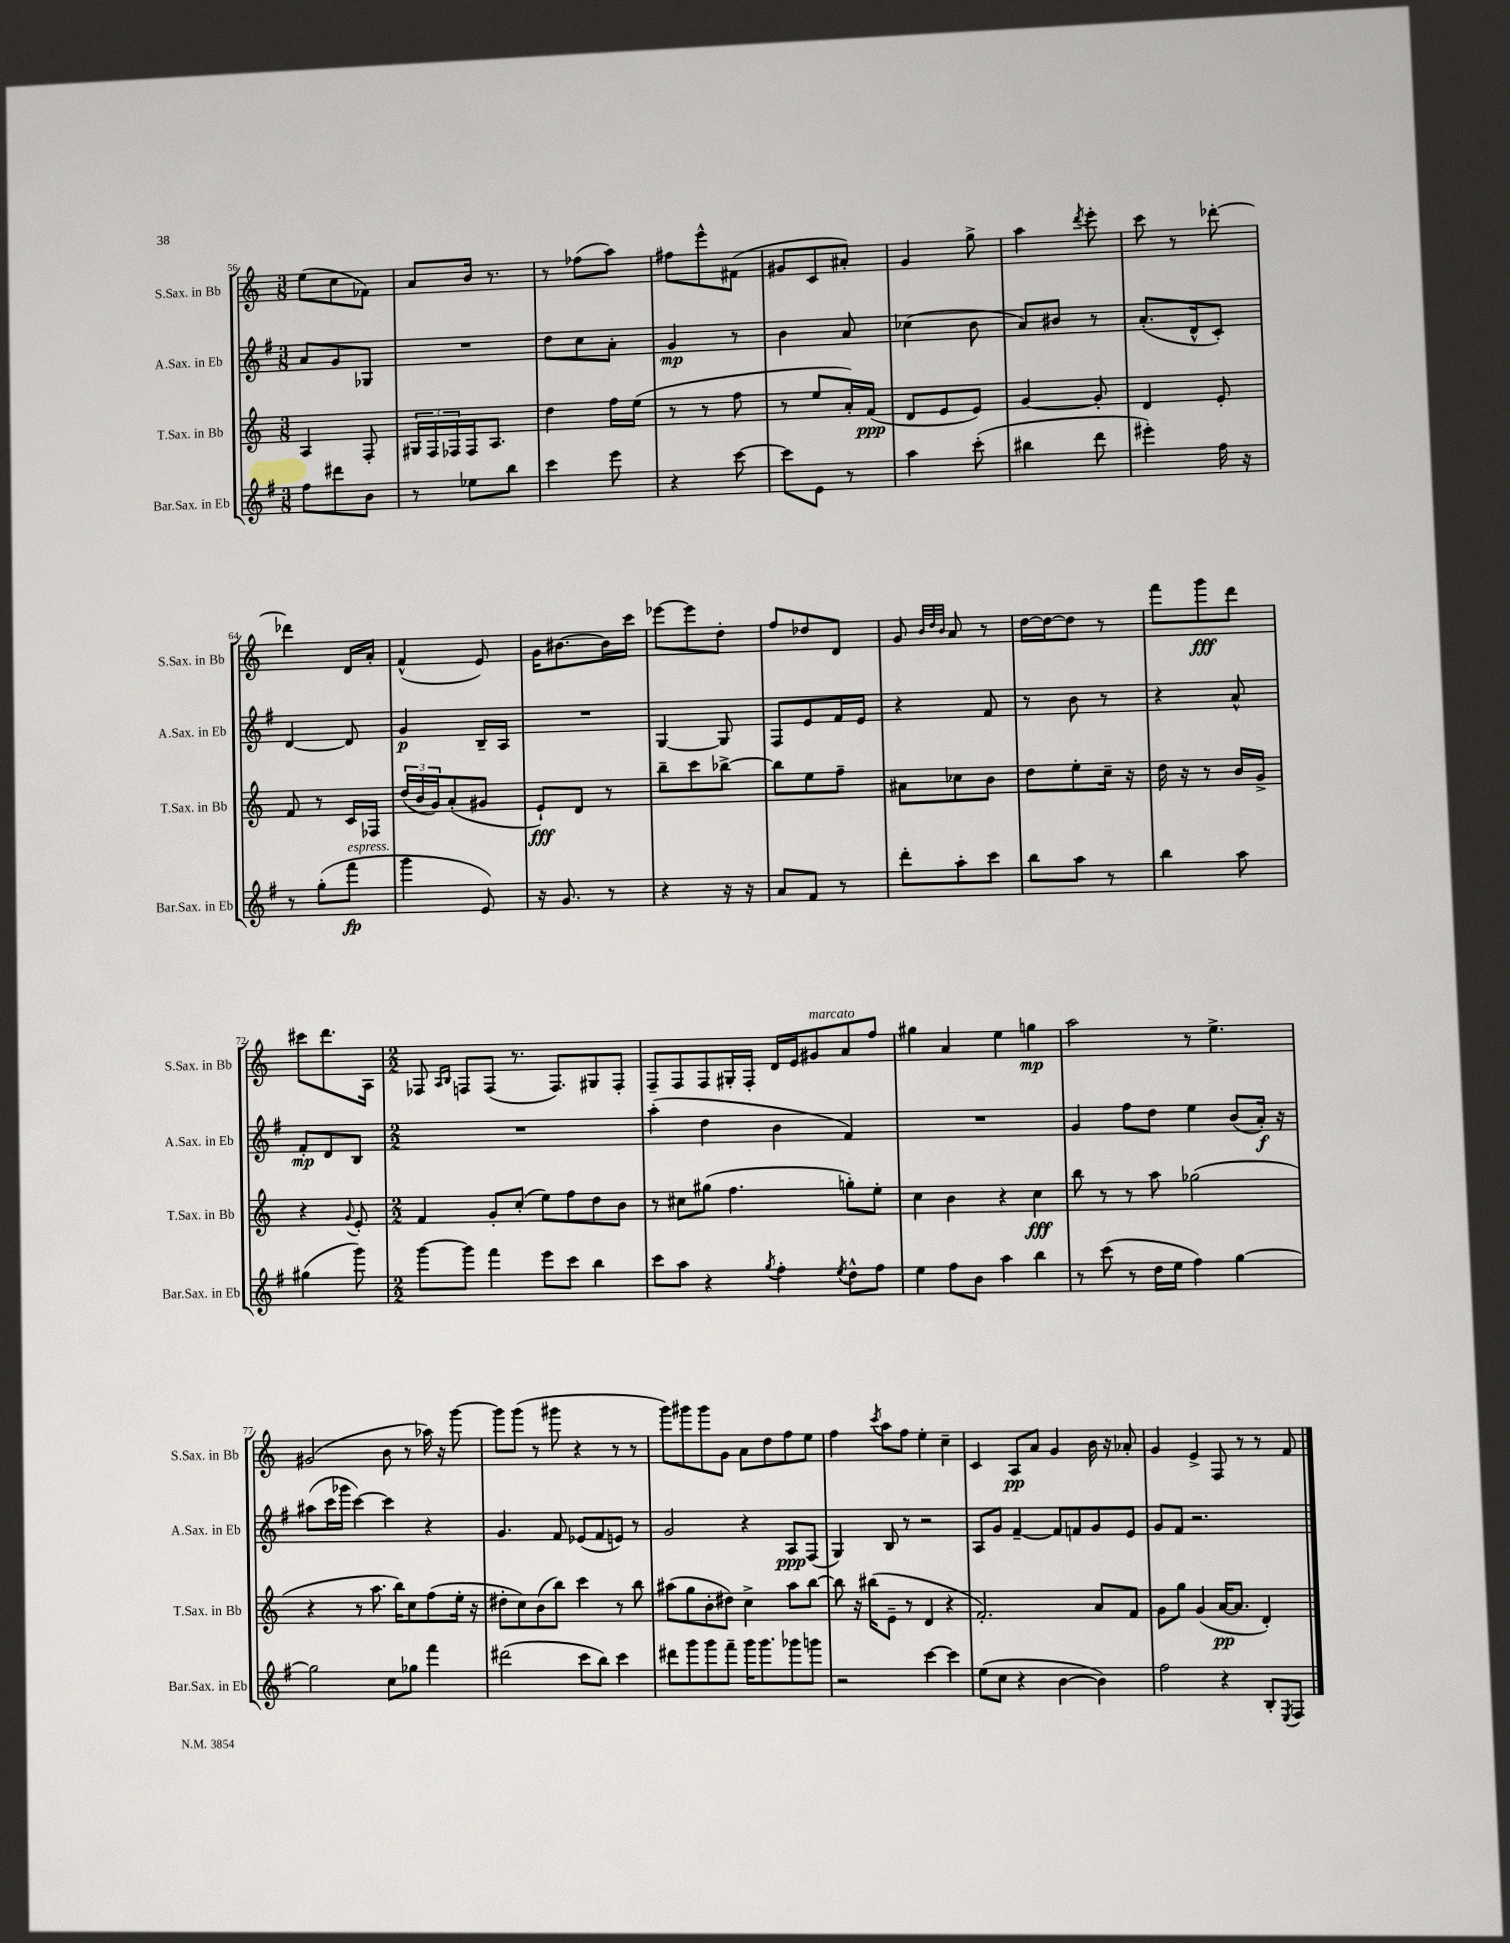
<<
\new StaffGroup <<
\new Staff = "s0" \with { instrumentName = "S.Sax. in Bb" shortInstrumentName = "S.Sax. in Bb" } {
    \clef treble \key c \major \numericTimeSignature \time 3/8
    e''8( c''8 fes'8) |
    a'8 b'16 r8. |
    r8 fes''8( a''8) |
    fis''8 e'''8-^ fis'8( |
    gis'8 c'8 ais'8-.) |
    g'4 g''8-> |
    a''4 \acciaccatura { d'''8 } e'''8-. |
    c'''8 r8 des'''8~-. |
    des'''4 d'16 a'16-. |
    f'4-^( e'8) |
    g'16 bis'8.~ bis'16 c'''16 |
    ees'''8~ ees'''8 d''8-. |
    f''8 des''8 d'8 |
    g'8 \grace { b'32 d''32 b'32 } a'8 r8 |
    d''16~ d''16~ d''8 r8 |
    f'''8 g'''8\fff d'''8 |
    cis'''8 d'''8. a16 |
    \numericTimeSignature \time 2/2 fes8 \grace { a16 b16 } f8 f8( r8. f8.) gis8 f8-. |
    f8-- f8 f8 gis16-. f16-. d'16 e'16 gis'8^\markup { \italic "marcato" } a'8 f''8 |
    gis''4 a'4 e''4 g''4\mp |
    a''2 r8 e''4.-> |
    gis'2( b'8 r8 aes''16) r16 g'''8~ |
    g'''8 g'''8( r8 gis'''8 r4 r8 r8 |
    g'''8) gis'''8 gis'''8 g'8 a'8 d''8 f''8 e''8 |
    f''4 \acciaccatura { c'''8 } a''8 f''8 e''4-. c''4-- |
    c'4 a8\pp a'8 g'4 b'16 r16 aes'8-. |
    g'4 e'4-> f8 r8 r8 f'8 \bar "|." |
}
\new Staff = "s1" \with { instrumentName = "A.Sax. in Eb" shortInstrumentName = "A.Sax. in Eb" } {
    \clef treble \key g \major \numericTimeSignature \time 3/8
    a'8 g'8 ges8 |
    R4. |
    d''8 c''8 a'8-. |
    g'4\mp r8 |
    b'4 a'8 |
    ces''4( b'8 |
    a'8) bis'8 r8 |
    a'8.-.( d'16-^ c'8-.) |
    d'4~ d'8 |
    g'4\p b16-- a16 |
    R4. |
    g4~ g8 |
    fis8 e'8 fis'16 e'16 |
    r4 fis'8 |
    r8 b'8 r8 |
    r4 a'8-^ |
    fis'8-.\mp d'8 b8 |
    \numericTimeSignature \time 2/2 R1 |
    a''4-.( d''4 b'4 fis'4) |
    R1 |
    g'4 fis''8 d''8 e''4 b'8( a'16-.\f) r16 |
    ais''8( c'''16 ges'''16 c'''4~) c'''4 r4 |
    g'4. fis'8 ees'8( fis'8 e'8) r8 |
    g'2 r4 a8\ppp fis8( |
    g4) b8 r8 r2 |
    a8 g'8 fis'4~-- fis'8 f'8 g'8 e'8 |
    g'8 fis'8 r2. \bar "|." |
}
\new Staff = "s2" \with { instrumentName = "T.Sax. in Bb" shortInstrumentName = "T.Sax. in Bb" } {
    \clef treble \key c \major \numericTimeSignature \time 3/8
    a4 f8-. |
    \tuplet 3/2 { gis16 f16 fes16 } fes16 a8. |
    d''4 f''16 e''16( |
    r8 r8 f''8 |
    r8 e''8 a'16-.) f'16\ppp( |
    d'8 e'8 e'8) |
    g'4~ g'8-. |
    d'4 e'8-. |
    f'8 r8 c'16 fes16 |
    \tuplet 3/2 { d''16( b'16 g'16) } a'8-.( gis'8 |
    e'8-!\fff) d'8 r8 |
    b''8-- c'''8 bes''8~-> |
    bes''8 e''8 f''8-- |
    ais'8 ces''8 b'8 |
    d''8 e''8-. c''16-- r16 |
    d''16 r16 r8 b'16 g'16-> |
    r4 \appoggiatura { g'8 } e'8-. |
    \numericTimeSignature \time 2/2 f'4 g'8-. c''8-.( e''8) f''8 d''8 b'8 |
    r8 cis''8 gis''8( f''4. g''8-.) e''8-. |
    c''4 b'4 r4 c''4\fff |
    b''8 r8 r8 a''8 ges''2( |
    r4 r8 a''8. b''16) c''8 f''8( e''16-. r16 |
    dis''8-. c''8) b'8( b''8) c'''4 r8 b''8 |
    ais''8( g''8 b'8-. dis''8) c''4-> ais''8 b''8~ |
    b''8 r16 bis''16( e'8-- r8 d'4 r4 |
    f'2.-.) a'8 f'8 |
    g'8 g''8 g'4( a'16~\pp a'8. d'4-.) \bar "|." |
}
\new Staff = "s3" \with { instrumentName = "Bar.Sax. in Eb" shortInstrumentName = "Bar.Sax. in Eb" } {
    \clef treble \key g \major \numericTimeSignature \time 3/8
    fis''8 dis'''8 b'8 |
    r8 ees''8 b''8 |
    c'''4 e'''8 |
    r4 c'''8~ |
    c'''8 e'8 r8 |
    a''4 c'''8-.( |
    bis''4 d'''8 |
    eis'''4-.) fis''16 r16 |
    r8 g''8-.( fis'''8\fp^\markup { \italic "espress." } |
    g'''4 e'8) |
    r16 g'8. r8 |
    r4 r16 r16 |
    a'8 fis'8 r8 |
    d'''8-. a''8-. c'''8 |
    b''8 a''8 r8 |
    b''4 a''8 |
    gis''4( g'''8) |
    \numericTimeSignature \time 2/2 g'''8~ g'''8 fis'''4 e'''8 c'''8 b''4 |
    c'''8 a''8 r4 \acciaccatura { g''8 } fis''4-. \acciaccatura { e''8 } d''8-^ fis''8 |
    e''4 fis''8 b'8 a''4 b''4 |
    r8 c'''8( r8 d''16 e''16 fis''4) g''4~ |
    g''2 c''8 ges''8 fis'''4 |
    dis'''2( c'''8 b''8) c'''4 |
    dis'''8 g'''8 g'''8 fis'''8-- g'''16 g'''8. ges'''8 g'''8 |
    r2 c'''4~ c'''4 |
    e''8( c''8 r4 b'4~ b'4) |
    fis''2 r4 b8-. \acciaccatura { e8 } fis8 \bar "|." |
}
>>
>>
\layout { \context { \Score currentBarNumber = #56 } }
